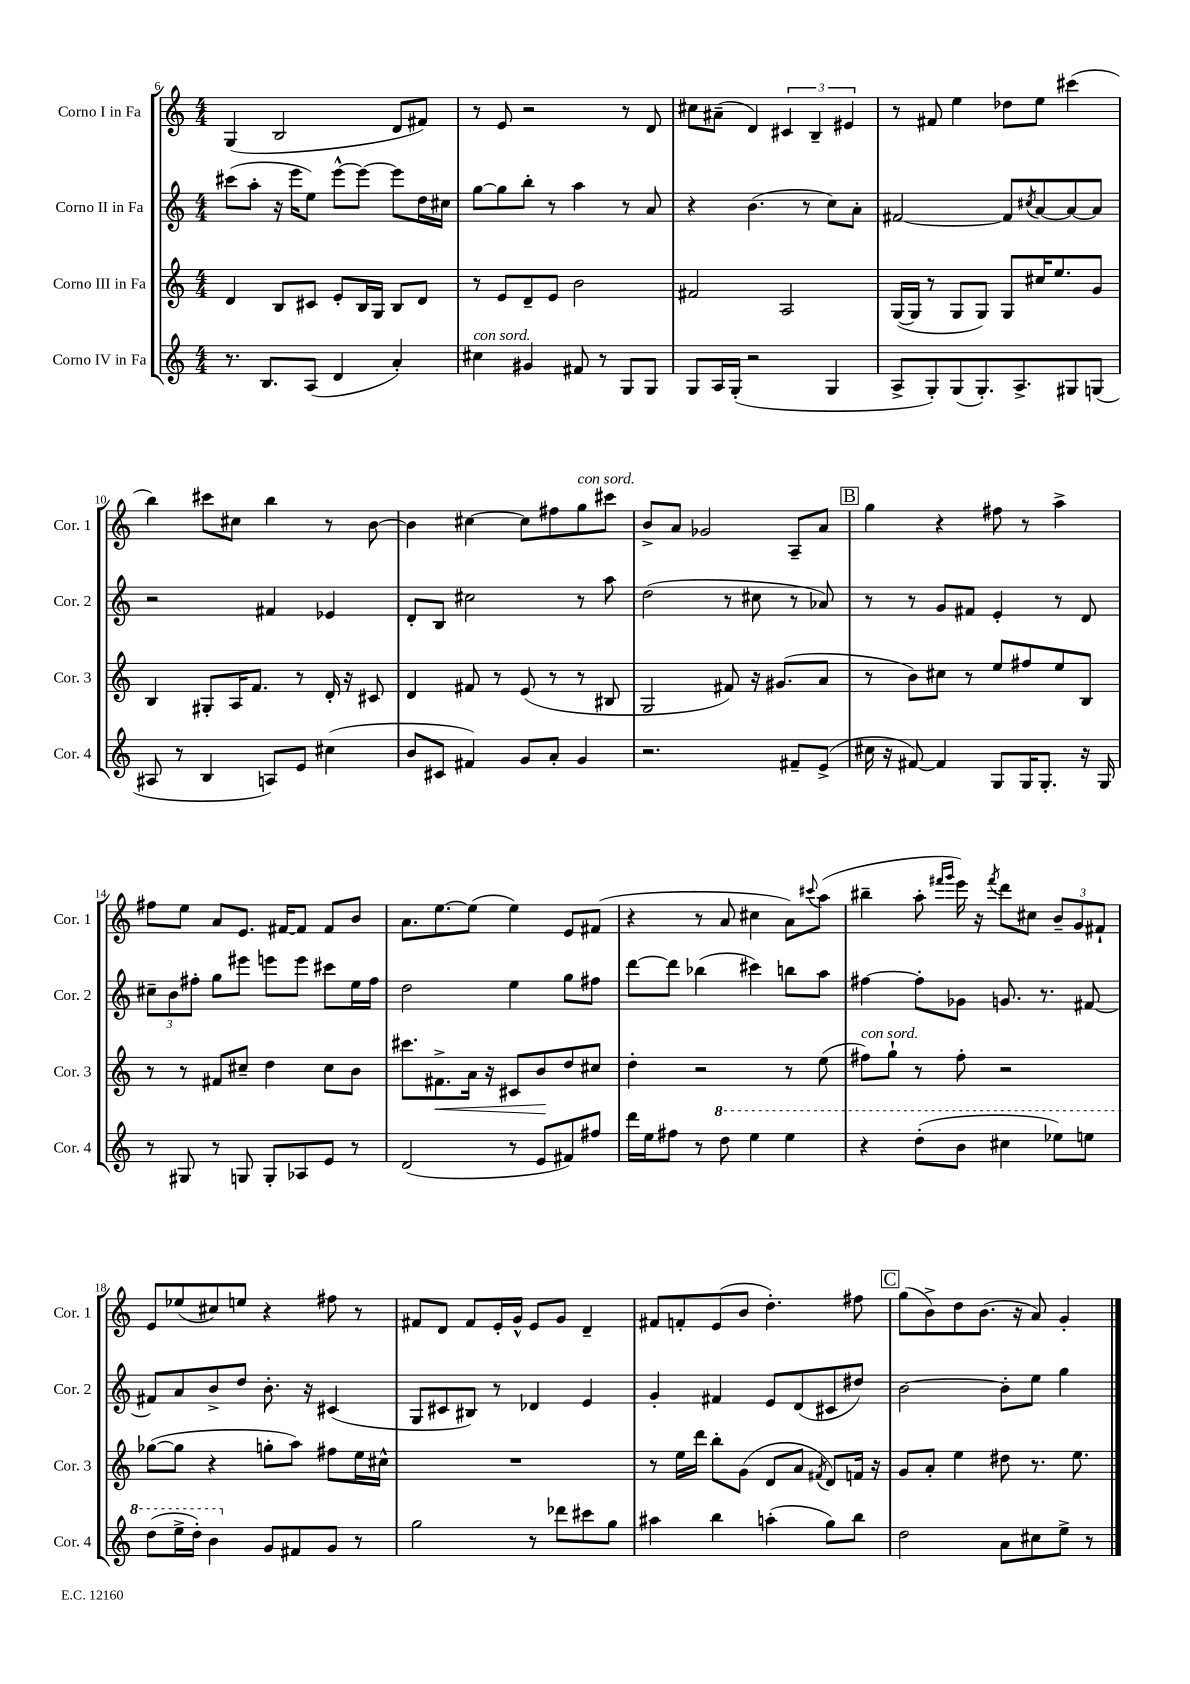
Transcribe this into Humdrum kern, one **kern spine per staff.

**kern	**kern	**dynam	**kern	**kern
*part4	*part3	*part3	*part2	*part1
*staff4	*staff3	*staff3	*staff2	*staff1
*I"Corno IV in Fa	*I"Corno III in Fa	*	*I"Corno II in Fa	*I"Corno I in Fa
*I'Cor. 4	*I'Cor. 3	*	*I'Cor. 2	*I'Cor. 1
*clefG2	*clefG2	*	*clefG2	*clefG2
*k[]	*k[]	*	*k[]	*k[]
*M4/4	*M4/4	*	*M4/4	*M4/4
=6	=6	=6	=6	=6
8.r	4d/	.	(8ccc#X\L	(4G/
.	.	.	8aa'\J	.
8.B/L	.	.	.	.
.	8B/L	.	16r	2B/
.	.	.	16eee\KL	.
(8A/J	8c#X/J	.	8ee\J)	.
4d/	8e'/L	.	[8eee^^\L	.
.	16B/L	.	8eee\J_	.
.	16G/JJ	.	.	.
4a'/)	8B/L	.	8eee\L]	8d/L
.	8d/J	.	16dd\L	8f#X/J)
.	.	.	16cc#X\JJ	.
=7	=7	=7	=7	=7
!LO:TX:a:i:t=con sord.	!	!	!	!
4cc#X\	8r	.	[8gg\L	8r
.	8e/L	.	8gg\]	8e/
4g#X/	8d~/	.	8bb'\J	2r
.	8e/J	.	8r	.
8f#X/	2b\	.	4aa\	.
8r	.	.	.	.
8G/L	.	.	8r	8r
8G/J	.	.	8a/	8d/
=8	=8	=8	=8	=8
8G/L	2f#X/	.	4r	8cc#X\L
16A/L	.	.	.	(8a#X~\J
(16G'/JJ	.	.	.	.
2r	.	.	(4.b\	4d/)
.	2A/	.	.	6c#X/
.	.	.	8r	.
.	.	.	.	6B~/
4G/	.	.	8cc\L)	.
.	.	.	.	6e#X/
.	.	.	8a'\J	.
=9	=9	=9	=9	=9
8A^/L	([16G/LL	.	[2f#X/	8r
.	16G/JJ]	.	.	.
8G'/)	8r	.	.	8f#X/
(8G/	8G/L	.	.	4ee\
8.G'/)	8G/J)	.	.	.
.	8G/L	.	8f#/L]	8dd-X\L
8.A^/	.	.	.	.
.	.	.	8qcc#X/	.
.	16cc#X/K	.	[8a/	8ee\J
.	8.ee/	.	.	.
8G#X/	.	.	8a/_	(4ccc#X\
(8Gn/J	8g/J	.	8a/J]	.
!!LO:LB:g=z
=10	=10	=10	=10	=10
8A#X/	4B/	.	2r	4bb\)
8r	.	.	.	.
4B/	8G#X'/L	.	.	8ccc#X\L
.	16A/K	.	.	8cc#X\J
.	8.f/J	.	.	.
8An/L)	.	.	4f#X/	4bb\
8e/J	8r	.	.	.
(4cc#X\	16d'/	.	4e-X/	8r
.	16r	.	.	.
.	8c#X/	.	.	[8b\
=11	=11	=11	=11	=11
8b/L	4d/	.	8d'/L	4b\]
8c#X/J	.	.	8B/J	.
4f#X/)	8f#X/	.	2cc#X\	[4cc#X\
.	8r	.	.	.
8g/L	(8e/	.	.	8cc#\L]
8a'/J	8r	.	.	8ff#X\
!	!	!	!	!LO:TX:a:i:t=con sord.
4g/	8r	.	8r	8gg\
.	8B#X/	.	8aa\	8ccc#X\J
=12	=12	=12	=12	=12
2.r	2G/	.	(2dd\	8b^/L
.	.	.	.	8a/J
.	.	.	.	2g-X/
.	8f#X/)	.	8r	.
.	16r	.	8cc#X\	.
.	(8.g#X/L	.	.	.
8f#X~/L	.	.	8r	8A~/L
(8e^/J	8a/J	.	8a-X/)	8a/J
!!LO:REH:place=s1:t=B
=13	=13	=13	=13	=13
16cc#X\	8r	.	8r	4gg\
16r	.	.	.	.
[8f#X/)	8b\L)	.	8r	.
4f#/]	8cc#X\J	.	8g/L	4r
.	8r	.	8f#X/J	.
8G/L	8ee/L	.	4e'/	8ff#X\
16G/K	8ff#X/	.	.	8r
8.G'/J	.	.	.	.
.	8ee/	.	8r	4aa^\
16r	8B/J	.	8d/	.
16G/	.	.	.	.
!!LO:LB:g=z
=14	=14	=14	=14	=14
8r	8r	.	12cc#X~\L	8ff#X\L
.	.	.	12b\	.
8G#X/	8r	.	.	8ee\J
.	.	.	12ff#X'\J	.
8r	8f#X/L	.	8gg\L	8a/L
8Gn/	8cc#X~/J	.	8eee#X\J	8.e/J
8G'/L	4dd\	.	8eeen\L	.
.	.	.	.	[16f#X/KL
8A-X/	.	.	8eee\J	8f#/J]
8e/J	8cc#\L	.	8ccc#X\L	8f#/L
8r	8b\J	.	16ee\L	8b/J
.	.	.	16ff#\JJ	.
=15	=15	=15	=15	=15
(2d/	8.ccc#X\L	.	2dd\	8.a\L
!	!	!LO:HP:b	!	!
.	8.f#X^\	<	.	[8.ee\
.	16a\Jk	.	.	(8ee\J]
.	16r	.	.	.
8r	8c#X/L	.	4ee\	4ee\)
8e/L	8b/	.	.	.
8f#X/)	8dd/	[	8gg\L	8e/L
8ff#X/J	8cc#X/J	.	8ff#X\J	(8f#X/J
=16	=16	=16	=16	=16
16ddd\LL	4dd'\	.	[8ddd\L	4r
16ee\J	.	.	.	.
8ff#X\J	.	.	8ddd\J]	.
8r	2r	.	(4bb-X\	8r
*8va	*	*	*	*
8ddd\	.	.	.	8a/
4eee\	.	.	4ccc#X\)	4cc#X\
4eee\	8r	.	8bbn\L	8a\L)
.	.	.	.	8qqccc#X/
.	(8ee\	.	8aa\J	(8aa\J
=17	=17	=17	=17	=17
!	!LO:TX:a:i:t=con sord.	!	!	!
4r	8ff#X\L)	.	[4ff#X\	4bb#X~\
.	8gg`\J	.	.	.
(8ddd'\L	8r	.	8ff#'\L]	8aa'\
.	.	.	.	16qqfff#X/LL
.	.	.	.	16qqggg/JJ
8bb\J	8ff#'\	.	8g-X\J	16eee\)
.	.	.	.	16r
.	.	.	.	8qfff#/
4ccc#X\	2r	.	8.gn/	8ddd\L
.	.	.	.	8cc#X\J
.	.	.	8.r	.
8eee-X\L)	.	.	.	12b~/L
.	.	.	.	12g/
8eeen\J	.	.	[8f#X/	.
.	.	.	.	12f#X`/J
!!LO:LB:g=z
=18	=18	=18	=18	=18
(8ddd\L	([8gg-X\L	.	8f#X/L]	8e/L
16eee^\L	8gg-\J]	.	8a/	(8ee-X/
16ddd'\JJ)	.	.	.	.
4bb\	4r	.	8b^/	8cc#X/)
.	.	.	8dd/J	8een/J
*X8va	*	*	*	*
8g/L	8ggn'\L	.	8.b'\	4r
8f#X/	8aa\J)	.	.	.
.	.	.	16r	.
8g/J	8ff#X\L	.	(4c#X/	8ff#X\
8r	16ee\L	.	.	8r
.	16cc#X^^\JJ	.	.	.
=19	=19	=19	=19	=19
2gg\	1r	.	8G/L	8f#X/L
.	.	.	8c#X/	8d/J
.	.	.	8B#X/J)	8f#/L
.	.	.	8r	16e'/L
.	.	.	.	16g^^/JJ
8r	.	.	4d-X/	8e/L
8ddd-X\L	.	.	.	8g/J
8ccc#X\	.	.	4e/	4d~/
8gg\J	.	.	.	.
=20	=20	=20	=20	=20
4aa#X\	8r	.	4g'/	8f#X/L
.	16ee\LL	.	.	8fn'/
.	16ddd\JJ	.	.	.
4bb\	8bb'\L	.	4f#X/	(8e/
.	(8g\J	.	.	8b/J
(4aan'\	8d/L	.	8e/L	4.dd'\)
.	8a/J	.	(8d/	.
.	8qf#X/	.	.	.
8gg\L)	8d/L)	.	8c#X/	.
8bb\J	16fn/Jk	.	8dd#X/J)	8ff#X\
.	16r	.	.	.
!!LO:REH:place=s1:t=C
=21	=21	=21	=21	=21
2dd\	8g/L	.	[2b\	(8gg\L
.	8a'/J	.	.	8b^\)
.	4ee\	.	.	8dd\
.	.	.	.	(8.b\J
8a\L	8dd#X\	.	8b'\L]	.
.	.	.	.	16r
8cc#X\	8.r	.	8ee\J	8a/)
8ee^\J	.	.	4gg\	4g'/
.	8.ee\	.	.	.
8r	.	.	.	.
==	==	==	==	==
*-	*-	*-	*-	*-
